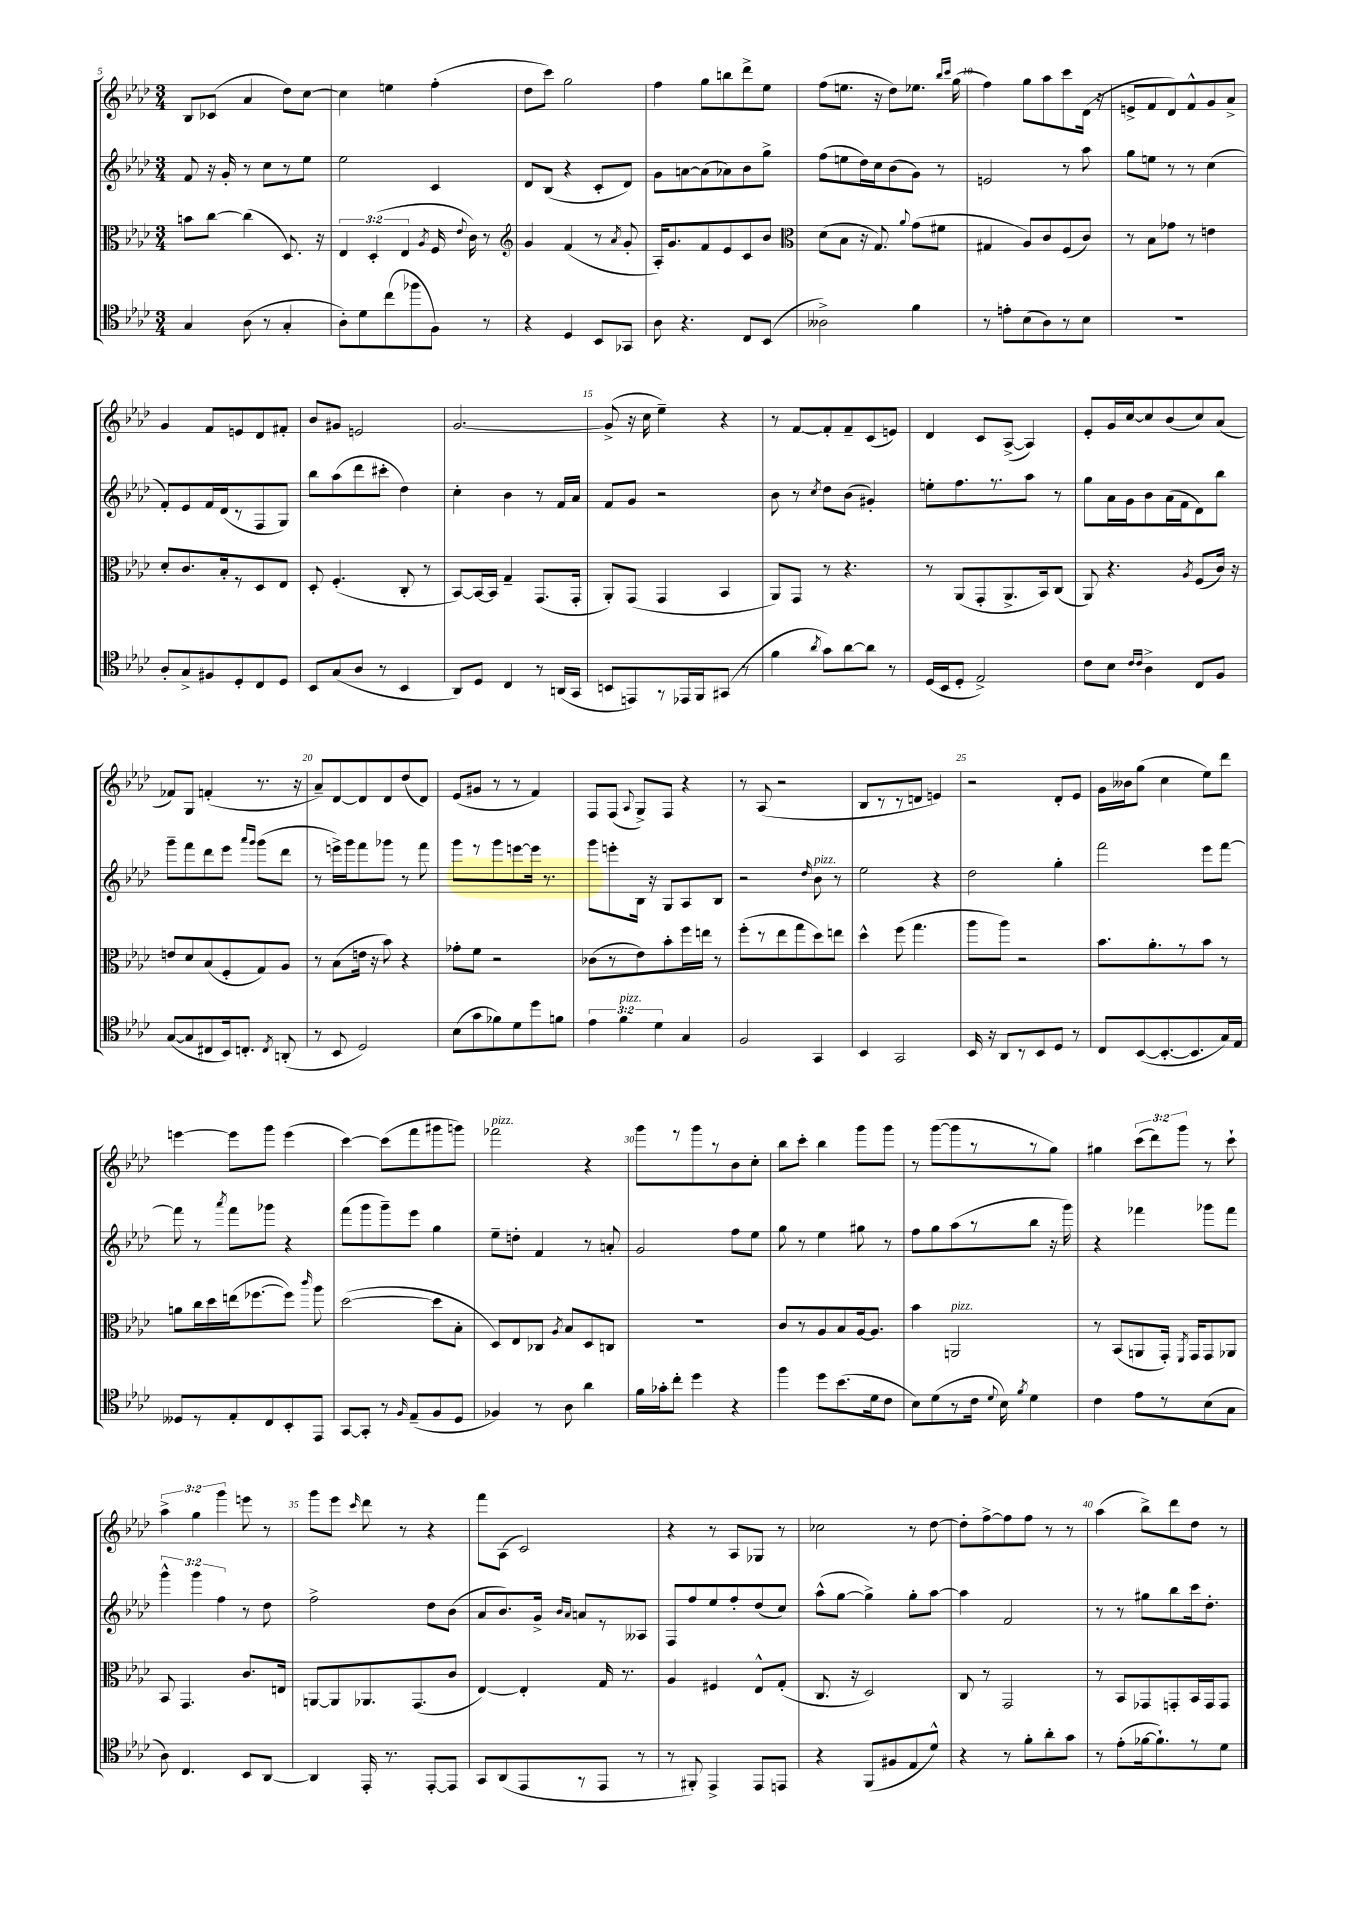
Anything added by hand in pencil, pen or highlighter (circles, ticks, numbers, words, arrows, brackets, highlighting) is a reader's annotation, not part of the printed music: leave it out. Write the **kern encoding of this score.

**kern	**kern	**kern	**kern
*staff4	*staff3	*staff2	*staff1
*clefC4	*clefC3	*clefG2	*clefG2
*k[b-e-a-d-]	*k[b-e-a-d-]	*k[b-e-a-d-]	*k[b-e-a-d-]
*M3/4	*M3/4	*M3/4	*M3/4
4G/	8b\L	8f/	8B-/L
.	[8cc\J	16r	(8c-/J
.	.	16g'/	.
(8A-\	(4cc\]	8r	4a-/
8r	.	8cc\L	.
4G'/	8.D-/)	8r	8dd-\L)
.	.	8ee-\J	[8cc\J
.	16r	.	.
=	=	=	=
8A-'\L)	6E-/	2ee-\	4cc\]
8d-\	.	.	.
.	(6D-'/	.	.
(8cc\	.	.	4ee\
.	6E-/	.	.
8ff-\	.	.	.
.	8qA-/	.	.
8F\J)	16F/	4c/	(4ff'\
.	8qqe-/	.	.
.	16c\)	.	.
8r	8r	.	.
=	=	=	=
*	*clefG2	*	*
4r	4g/	8d-/L	8dd-\L
.	.	(8B-/J	8ccc\J)
4D-/	(4f/	4r	2gg\
8BB-/L	8r	8c'/L	.
.	8qa-/	.	.
8GG-/J	8g'/	8d-/J)	.
=	=	=	=
8A-\	16A-'/LK)	8g\L	4ff\
.	8.g/	.	.
4.r	.	[8a\	.
.	8f/	(8a\]	8gg\L
.	8e-/	8a-\)	8bb\
8C/L	8c/	8b-\	8ddd-^\
(8BB-/J	8b-/J	8gg^\J	8ee-\J
=	=	=	=
*	*clefC3	*	*
2A--^\)	(8d-\L	(8ff\L	(8ff\L
.	8B-\J	8ee\	8.ee\J
.	16r	16dd-\L)	.
.	8.G/)	16cc\J	16r
.	.	(8b-\	8dd-\L)
.	8qqa-/	.	.
4f\	(8g\L	8g\J)	8.ee-\J
.	8f#\J	8r	.
.	.	.	16qqbb-/LL
.	.	.	16qqccc/JJ
.	.	.	(16gg\
=	=	=	=
8r	4G#/	2e/	4ff\)
8e'\L	.	.	.
(8B-\	8A-/L)	.	8gg\L
8A-\)	8c/	.	8aa-\
8r	(8F/	8r	8ccc\
8B-\J	8c/J)	8aa-\	(16d-\Jk
.	.	.	16r
=	=	=	=
2.r	8r	8gg\L	8e^/L
.	8B-\L	8ee\J	8f/
.	8g-\J	8r	8d-/)
.	8r	8r	8f^^/
.	4e\	(4cc\	8g/
.	.	.	8a-^/J
=	=	=	=
8A-'/L	8d-'/L	8f'/L)	4g/
8G^/	8.c/	8e-/	.
8F#/	.	16f/L	8f/L
.	16B-'/k	(16d-/J	.
8D-'/	8r	8r	8e/
8C/	8D-/	8F/	8d-/
8D-/J	8E-/J	8G/J)	8f#'/J
=	=	=	=
8BB-/L	8D-'/	8bb-\L	8b-/L
(8G/	(4.F'/	(8aa-\	8g#/J
8A-/J	.	8ddd-\	2e/
8r	.	8ccc#'\J	.
4BB-/	8C'/	4dd-\)	.
.	8r	.	.
=	=	=	=
8AA-/L)	[8BB-/L)	4cc'\	[2.g/
8D-/J	16BB-/_L	.	.
.	16BB-/]JJ	.	.
4C/	4G~/	4b-\	.
8r	(8.GG/L	8r	.
(16AA/LL	.	16f/LL	.
16GG/JJ	16GG'/Jk	16a-/JJ	.
=	=	=	=
8BB/L	8AA-'/L)	8f/L	(8g^/]
8EE/)	(8GG/J	8g/J	16r
.	.	.	16cc\
8r	4GG/	2r	4ee-~\)
16EE-/L	.	.	.
16FF/J	.	.	.
(8GG#/J	4BB-/	.	4r
8r	.	.	.
=	=	=	=
4f\	8AA-/L)	8b-\	8r
.	8GG/J	8r	[8f/L
8qa-/	.	8qcc/	.
8g\L)	8r	8dd-\L	8f'/]
[8a-\	4.r	(8b-\J	8f~/
8a-\]J	.	4g#'/)	(8c/
8r	.	.	8e/J)
=	=	=	=
(16D-/LL	8r	8ee'\L	4d-/
16BB-/J	.	.	.
8D-'/J	(8AA-/L	8.ff\	.
2E-^/)	8GG'/	.	8c/L
.	.	8.r	.
.	8.AA-^/	.	([8A-^/J
.	.	8aa-\J	4A-/])
.	16BB-/k)	.	.
.	(8C/J	8r	.
=	=	=	=
8c\L	8AA-/)	8gg\L	8e-'/L
8B-\J	4.r	16a-\L	16g/L
.	.	16g\J	[16cc/J
16qqc/LL	.	.	.
16qqc/JJ	.	.	.
4A-^\	.	8b-\	8cc/]
.	.	(16a-\L	(8b-/
.	.	16f\J	.
.	8qA-/	.	.
8C/L	(8F/L	8d-\)	8cc/)
8F/J	16c/Jk)	8bb-\J	(8a-/J
.	16r	.	.
=	=	=	=
([8G/L	8e/L	8ggg~\L	8f-/L)
8G/]	8d-/	8fff\	8G/J
8C#/	(8B-/	8ddd-\	(4f'/
16BB-/k)	8F'/	8eee-\J	.
8.C'/J	.	.	.
.	.	16qqaaa-/LL	.
.	.	16qqggg/JJ	.
.	8G/)	(8ggg\L	8.r
8qC/	.	.	.
(8AA'/	8A-/J	8ddd-\J	.
.	.	.	16r
=	=	=	=
8r	8r	8r	8a-~/L)
8BB-/	(8B-\L	16eee^\LL)	[8d-/
.	.	16ggg\J	.
2D-/)	16e\Jk	8fff\	8d-/]
.	16r	.	.
.	8b-\)	8ggg-\J	8d-/
.	4r	8r	(8dd-/
.	.	8fff\	8d-/J)
=	=	=	=
(8B-\L	8g-'\L	8ggg\L	(8e-/L
8g\	8f\J	8r	8g#/J
8f-\)	2r	8ggg\	8r
8d-\	.	[8eee\	8r
8dd-\	.	16eee\]Jk	4f/)
.	.	8.r	.
8f\J	.	.	.
=	=	=	=
6e-\	(8c-\L	8ggg\L	8F/L
.	8r	8eee'\	(8F/J
6f\	.	.	.
.	.	.	8qqA-/
.	8e-\)	16B-\Jk	8G^/L)
.	.	16r	.
6d-\	.	.	.
.	8b-'\	8G/L	8F/J
4G/	16ff\L	8A-/	4r
.	16ee\JJ	.	.
.	8r	8B-/J	.
=	=	=	=
2F/	(8ff'\L	2r	8r
.	8r	.	(8A-/
.	8ee-\	.	2r
.	8gg\	.	.
.	.	16qqdd-/	.
4GG/	8dd-\)	8b-\	.
.	8ee\J	8r	.
=	=	=	=
4BB-/	4dd-^^\	2ee-\	8B-/L
.	.	.	8r
2GG/	(8ff\	.	8r
.	4.gg\	.	8d/J
.	.	4r	4e/)
=	=	=	=
16BB-/	8aa-\L	2dd-\	2r
16r	.	.	.
8AA-/L	8aa-\J)	.	.
8r	2r	.	.
8BB-/	.	.	.
8D-/J	.	4gg'\	8d-'/L
8r	.	.	8e-/J
=	=	=	=
8C/L	8.b-\L	2fff\	16g\LL
.	.	.	16b--\J
([8BB-/	.	.	(8gg\J
.	8.a-'\	.	.
8.BB-'/_	.	.	4cc\
.	8r	.	.
8.BB-/]	.	.	.
.	8b-\J	8eee-\L	8ee-\L)
16G/L)	8r	[8fff\J	8ddd-\J
16E-/JJ	.	.	.
=	=	=	=
8D--/L	8a\L	8fff\]	[4eee\
8r	16cc\L	8r	.
.	16dd-\	.	.
.	.	8qaaa-/	.
8E-'/	(16ee\J	8fff\L	8eee\]L
.	[8.ff-\	.	.
8C/	.	8ggg-\J	8ggg\J
8BB-'/	8ff-\]J)	4r	(4eee\
.	16qqccc/	.	.
8EE-/J	8aa-\	.	.
=	=	=	=
[8GG/L	([2dd-\	(8fff\L	[4ccc\)
8GG'/]J	.	8ggg\	.
8r	.	8ggg~\)	(8ccc\]L
16qqF/	.	.	.
(8E-~/L	.	8eee-\J	8fff\
8F/	8dd-\]L	4gg\	8ggg#\
8D-/J	8B-'\J	.	8ggg\J)
=	=	=	=
4F-/)	8D-/L)	8ee-~\L	2fff-\
.	8E-/	8dd'\J	.
8r	8C-/J	4f/	.
.	8qA-/	.	.
8A-\	8B-/L	.	.
4a-\	8D-/	8r	4r
.	8C/J	8a'/	.
=	=	=	=
16f\LL	2.r	2g/	8ggg\L
16g-'\J	.	.	.
8cc'\J	.	.	8r
4dd-\	.	.	8ggg\
.	.	.	8r
4r	.	8ff\L	8b-\
.	.	8ee-\J	8cc'\J
=	=	=	=
4ff\	8c/L	8gg\	8bb-\L
.	8r	8r	8ccc'\J
8dd-\L	8A-/	4ee-\	4bb-\
(8.b-\	8B-/	.	.
.	[16A-/k	8gg#\	8ggg\L
16d-\k	8.A-/]J	.	.
8c\J	.	8r	8ggg\J
=	=	=	=
8B-\L)	4b-\	8ff\L	8r
(8d-\	.	8gg\	([8ggg\L
8r	2AA/	(8aa-\	8ggg\]
16c\Jk	.	8r	8r
8qqd-/	.	.	.
16B-\)	.	.	.
8qf/	.	.	.
4d-\	.	8bb-\J	8r
.	.	16r	8gg\J)
.	.	16ggg\)	.
=	=	=	=
4c\	8r	4r	4gg#\
.	(8BB-/L	.	.
8e-\L	8AA/	4fff-\	(12ccc\L
.	.	.	12ddd-\)
8r	16GG'/Jk)	.	.
.	.	.	12ggg\J
.	8qFF/	.	.
.	16GG/LK	.	.
(8B-\	8GG/	8ggg-\L	8r
8G\J	8AA-/J	8fff-\J	8ccc`\
=	=	=	=
8A-\)	8BB-/	6ggg^^\	6aa-^\
4.C/	4.GG/	.	.
.	.	6ggg\	6gg\
.	.	6ff\	6ggg\
8BB-/L	8.c/L	8r	8eee\
[8AA-/J	.	8dd-\	8r
.	16E/Jk	.	.
=	=	=	=
4AA-/]	[8AA/L	2ff^\	8ggg\L
.	8AA/]	.	8eee-\J
.	.	.	16qqccc/
16EE-'/	8.AA-/	.	8ddd-\
8.r	.	.	.
.	.	.	8r
.	(8.GG/	.	.
[8EE-'/L	.	8dd-\L	4r
8EE-/]J	8c/J	(8b-\J	.
=	=	=	=
8GG/L	[4E-/)	8a-/L	8fff\L
(8AA-/	.	8.b-/)	(8A-\J
8EE-/	4E-'/]	.	2c/)
.	.	16g^/Jk	.
.	.	16qqb-/LL	.
.	.	16qqa-/JJ	.
8r	.	8a/L	.
8EE-/J	16G/	8r	.
.	8.r	.	.
8r	.	8A--/J	.
=	=	=	=
8r	4A-/	8F/L	4r
8FF#'/)	.	8ff/	.
4EE-^/	4F#/	8ee-/	8r
.	.	8ff'/	8A-/L
8EE-/L	8E-^^/L	(8dd-/	8G-/J
8EE/J	(8G'/J	8cc/J)	8r
=	=	=	=
4r	8.C/	(8aa-^^\L	2cc-\
.	.	[8gg\J	.
.	16r	.	.
(8FF/L	2D-/)	4gg^\])	.
8F#/	.	.	.
8E-/	.	8gg'\L	8r
8d-^^/J)	.	[8aa-\J	[8dd-\
=	=	=	=
4r	8C/	4aa-\]	8dd-'\]L
.	8r	.	[8ff^\
8r	2GG/	2f/	8ff\]
8f'\L	.	.	8ff\J
8a-'\	.	.	8r
8g\J	.	.	8r
=	=	=	=
8r	8r	8r	(4aa-\
(8e-'\L	8BB-/L	8r	.
[16f-\k	8GG-/	8gg#\L	8bb-^\L)
8.f-`\])	.	.	.
.	8GG'/	8bb-\	8ddd-\
8r	16BB-/L	16ccc\k	8dd-\J
.	16GG/J	8.dd-'\J	.
8d-\J	8GG/J	.	8r
==	==	==	==
*-	*-	*-	*-
